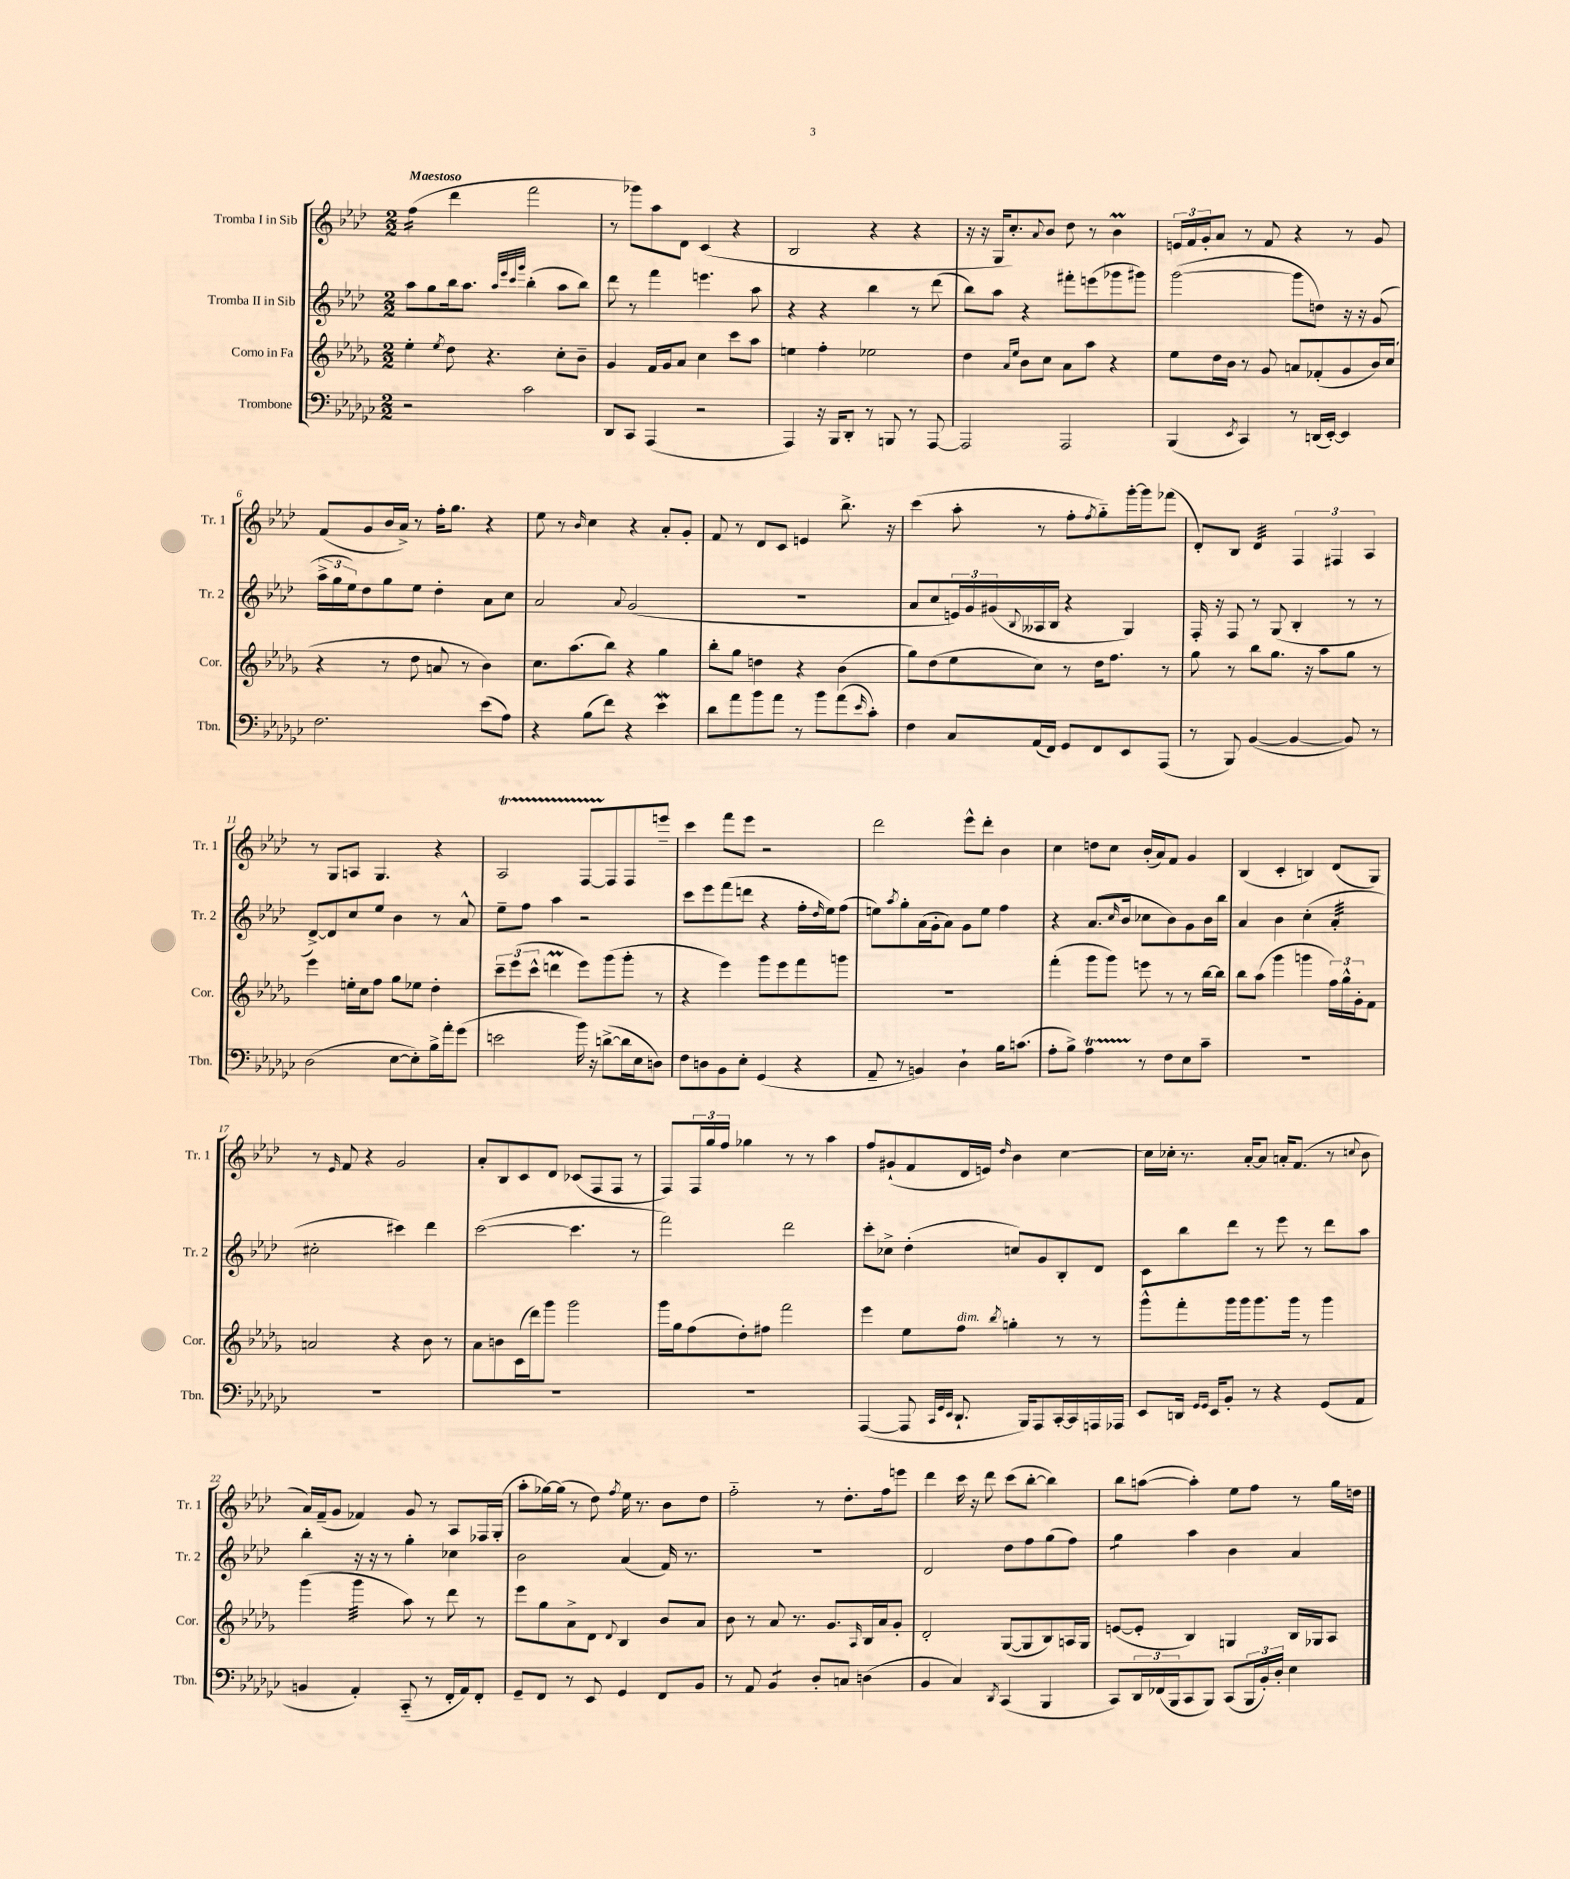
<<
\new StaffGroup <<
\new Staff = "s0" \with { instrumentName = "Tromba I in Sib" shortInstrumentName = "Tr. 1" } {
    \clef treble \key aes \major \numericTimeSignature \time 2/2 \tempo "Maestoso"
    f''4:16( des'''4 f'''2 |
    r8 ges'''8) aes''8 des'8 c'4( r4 |
    bes2 r4 r4 |
    r16 r16 g16 c''8.-.) \appoggiatura { aes'8 } bes'8 des''8 r8 bes'4\prall |
    \tuplet 3/2 { e'16 f'16 g'16-. } aes'8 r8 f'8 r4 r8 g'8 |
    f'8( g'8 bes'16 aes'16->) r8 f''16-. g''8. r4 |
    ees''8 r8 \grace { bes'16 } c''4 r4 aes'8-. g'8-. |
    f'8 r8 des'8 c'8 e'4 bes''8.-> r16 |
    c'''4( aes''8-. r8 f''8-. \acciaccatura { f''8 } g''8-_) g'''16~-. g'''16 fes'''8( |
    des'8-.) bes8 des'4:32 \tuplet 3/2 { f4 fis4 aes4 } |
    r8 g8 a8 g4. r4 |
    aes2\startTrillSpan f8~ f8\stopTrillSpan f8 e'''8-- |
    c'''4 f'''8 ees'''8 r2 |
    des'''2 ees'''8-^ des'''8-. bes'4 |
    c''4 d''8 c''8 bes'16-.( aes'16) f'8 g'4 |
    bes4( c'4-. b4) des'8( g8) |
    r8 \grace { ees'16 } f'8 r4 g'2 |
    aes'8-. bes8 c'8 des'8 ces'8( f8 f8 r8 |
    f8) \tuplet 3/2 { f16 g''16 f''16 } ges''4 r8 r8 aes''4 |
    f''8 gis'8-!( f'8 des'16 e'16) \grace { des''16 } bes'4 c''4~ |
    c''16 ces''16-. r8. aes'16~-. aes'8 a'16-. f'8.( r8 \appoggiatura { c''8 } bes'8 |
    aes'16) f'16--( g'8 fes'4) g'8 r8 aes8 fes16 g16-.( |
    aes''8-. ges''16~) ges''16( r8 des''8) \acciaccatura { f''8 } ees''16 r8. bes'8 des''8 |
    f''2-_ r8 des''8.-. f''16 e'''8 |
    des'''4 c'''16 r16 des'''8 c'''8( bes''8~-. bes''4) |
    bes''8 a''8~( a''4-.) ees''8 f''8 r8 g''16 d''16 \bar "|." |
}
\new Staff = "s1" \with { instrumentName = "Tromba II in Sib" shortInstrumentName = "Tr. 2" } {
    \clef treble \key aes \major \numericTimeSignature \time 2/2
    aes''8 g''8 bes''16 aes''8. \grace { aes''32 ees'''32 c'''32 g'''32 } bes''4-.( aes''8 bes''8) |
    des'''8 r8 f'''4 e'''4. aes''8 |
    r4 r4 bes''4 r8 des'''8( |
    bes''8) aes''8 r4 fis'''8-. e'''8( ges'''8 gis'''8) |
    g'''2~( g'''8 d''8) r16 r16 g'8( |
    \tuplet 3/2 { aes''16-> g''16 ees''16) } des''8 g''8 ees''8 des''4-. aes'8 c''8 |
    aes'2 \appoggiatura { aes'8 } g'2( |
    R1 |
    aes'8 c''8 \tuplet 3/2 { e'16) g'16 gis'16( } \appoggiatura { bes8 } aeses16 bes16 r4 g4) |
    f16-. r16 f8 r8 g8( bes4-. r8 r8 |
    des'8~->) des'8 c''8 ees''8 bes'4 r8 aes'8-^ |
    ees''8-- f''8 aes''4 r2 |
    c'''8 ees'''8 f'''8( d'''8 r4 f''16-. \grace { des''16 } ees''16) f''8( |
    e''8) \acciaccatura { aes''8 } g''8-. aes'16( g'16-. aes'8) g'8 e''8 f''4 |
    r4 aes'8.( \grace { c''16 } bes'16 ces''8 bes'8) g'8 bes'16 bes''16 |
    aes'4 bes'4 c''4-.( aes'4:32-. |
    cis''2-. cis'''4) des'''4 |
    c'''2~( c'''4. r8 |
    f'''2) des'''2 |
    c'''8-. ces''8-> des''4-.( c''8) g'8 bes8-. des'8 |
    c'8 bes''8 des'''8 r8 ees'''8 r8 des'''8 aes''8 |
    bes''4-. r16 r16 r8 g''4-. ces''4 |
    bes'2 aes'4( f'16) r8. |
    R1 |
    des'2 des''8 f''8 g''8( f''8) |
    g''4:8 aes''4 bes'4 aes'4 \bar "|." |
}
\new Staff = "s2" \with { instrumentName = "Corno in Fa" shortInstrumentName = "Cor." } {
    \clef treble \key des \major \numericTimeSignature \time 2/2
    ees''4-. \acciaccatura { ees''8 } des''8 r4. c''8-. bes'8-- |
    ges'4 f'16 ges'16 aes'8 c''4 c'''8 aes''8 |
    e''4 f''4-. ees''2 |
    des''4 \grace { aes'16 ees''16 } bes'8 c''8 aes'8 aes''8 r4 |
    ees''8 des''16 bes'16 r8 ges'8 a'8 fes'8-.( ges'8 bes'16) c''16( |
    r4 r8 des''8 a'8 r8 bes'4) |
    c''8. aes''8.( bes''8) r4 ges''4 |
    bes''8-. ges''8 d''4 r4 bes'4( |
    ges''8) des''8( ees''8 c''8) r8 des''16 f''8. r8 |
    ges''8 r8 bes''8 ges''8. r16 aes''8 ges''8 r8 |
    ees'''4 e''16-. c''16 f''8 ges''8 ees''8 des''4-. |
    \tuplet 3/2 { c'''8-- ees'''8( c'''8-^ } d'''4\prall ees'''8) ges'''8( ges'''8-. r8 |
    r4 ees'''4) ges'''8 ees'''8 f'''8 g'''8 |
    R1 |
    f'''4-.( ges'''8 ges'''8) e'''8 r8 r8 bes''16~ bes''16 |
    bes''8 aes''8( ges'''4 g'''4 \tuplet 3/2 { f''16) ges''16-^ ges'16-. } f'8 |
    a'2 r4 bes'8 r8 |
    aes'8 b'8 c'16( des'''16) ges'''8 ges'''2 |
    ges'''16 ges''16 f''8( des''8-.) fis''8 f'''2 |
    ees'''4 ees''8 f''8^\markup { \italic "dim." } \acciaccatura { bes''8 } g''4-. r8 r8 |
    ges'''8-^ f'''8-. ges'''16 ges'''16 ges'''8. ges'''16 r8 ges'''4 |
    ges'''4( ges'''4:32 aes''8) r8 des'''8 r8 |
    ees'''8 ges''8 aes'8-> des'8 \appoggiatura { des'8 } bes4 bes'8 aes'8 |
    bes'8 r8 aes'8 r8. ges'8. \grace { aes16 } bes16 aes'16 ges'8-. |
    des'2-. ges8~( ges8 bes8) a16 ges16 |
    e'8~( e'8-. bes4) g4 bes16 ges16 aes8 \bar "|." |
}
\new Staff = "s3" \with { instrumentName = "Trombone" shortInstrumentName = "Tbn." } {
    \clef bass \key ges \major \numericTimeSignature \time 2/2
    r2 ces'2 |
    des,8 ces,8 aes,,4( r2 |
    aes,,4) r16 bes,,16 des,8-. r8 b,,8 r8 aes,,8~ |
    aes,,2 aes,,2 |
    bes,,4( \acciaccatura { ees,8 } ces,4) r8 d,16( ees,16~-.) ees,4 |
    f2. ees'8( aes8) |
    r4 bes8( f'8) r4 ees'4\mordent |
    des'8 aes'8 bes'8 aes'8 r8 bes'8 aes'8( \grace { ees'16 } ces'8-.) |
    f4 ces8 aes,16( f,16) ges,8 f,8 ees,8 aes,,8( |
    r8 bes,,8) bes,4~( bes,4~ bes,8) r8 |
    des2( ees8~ ees8-.) bes16-> aes'16-. ges'8( |
    e'2 bes'16) r16 d'8~->( d'16 ees16 d8) |
    f8 d8 bes,8 ees8-. ges,4( r4 |
    aes,8-- r8 b,4) des4-! bes16 c'8.( |
    aes8-. bes8->) aes4\startTrillSpan r8\stopTrillSpan f8 ees8 ces'8-- |
    R1 |
    R1 |
    R1 |
    R1 |
    aes,,4~( aes,,8 \grace { ces,32 ges,32 ees,32 } des,8.-! bes,,16) aes,,8 ces,16~-. ces,16 a,,16 aes,,16 |
    ees,8 d,16 \grace { ges,16 ges,16 } ees,16 bes,8-. r8 r4 ges,8( aes,8 |
    b,4 aes,4-.) ces,8-_( r8 f,16-. aes,16) f,8-. |
    ges,8-- f,8 r8 ees,8 ges,4 f,8 bes,8 |
    r8 aes,8 bes,4:8 des8-. c8 d4( |
    bes,4 ces4) \acciaccatura { des,8 } ces,4( bes,,4 |
    ces,8) \tuplet 3/2 { des,16 fes,16( bes,,16 } ces,8 bes,,8) ces,8( \tuplet 3/2 { bes,,16 bes,16-.) des16-. } ees4 \bar "|." |
}
>>
>>
